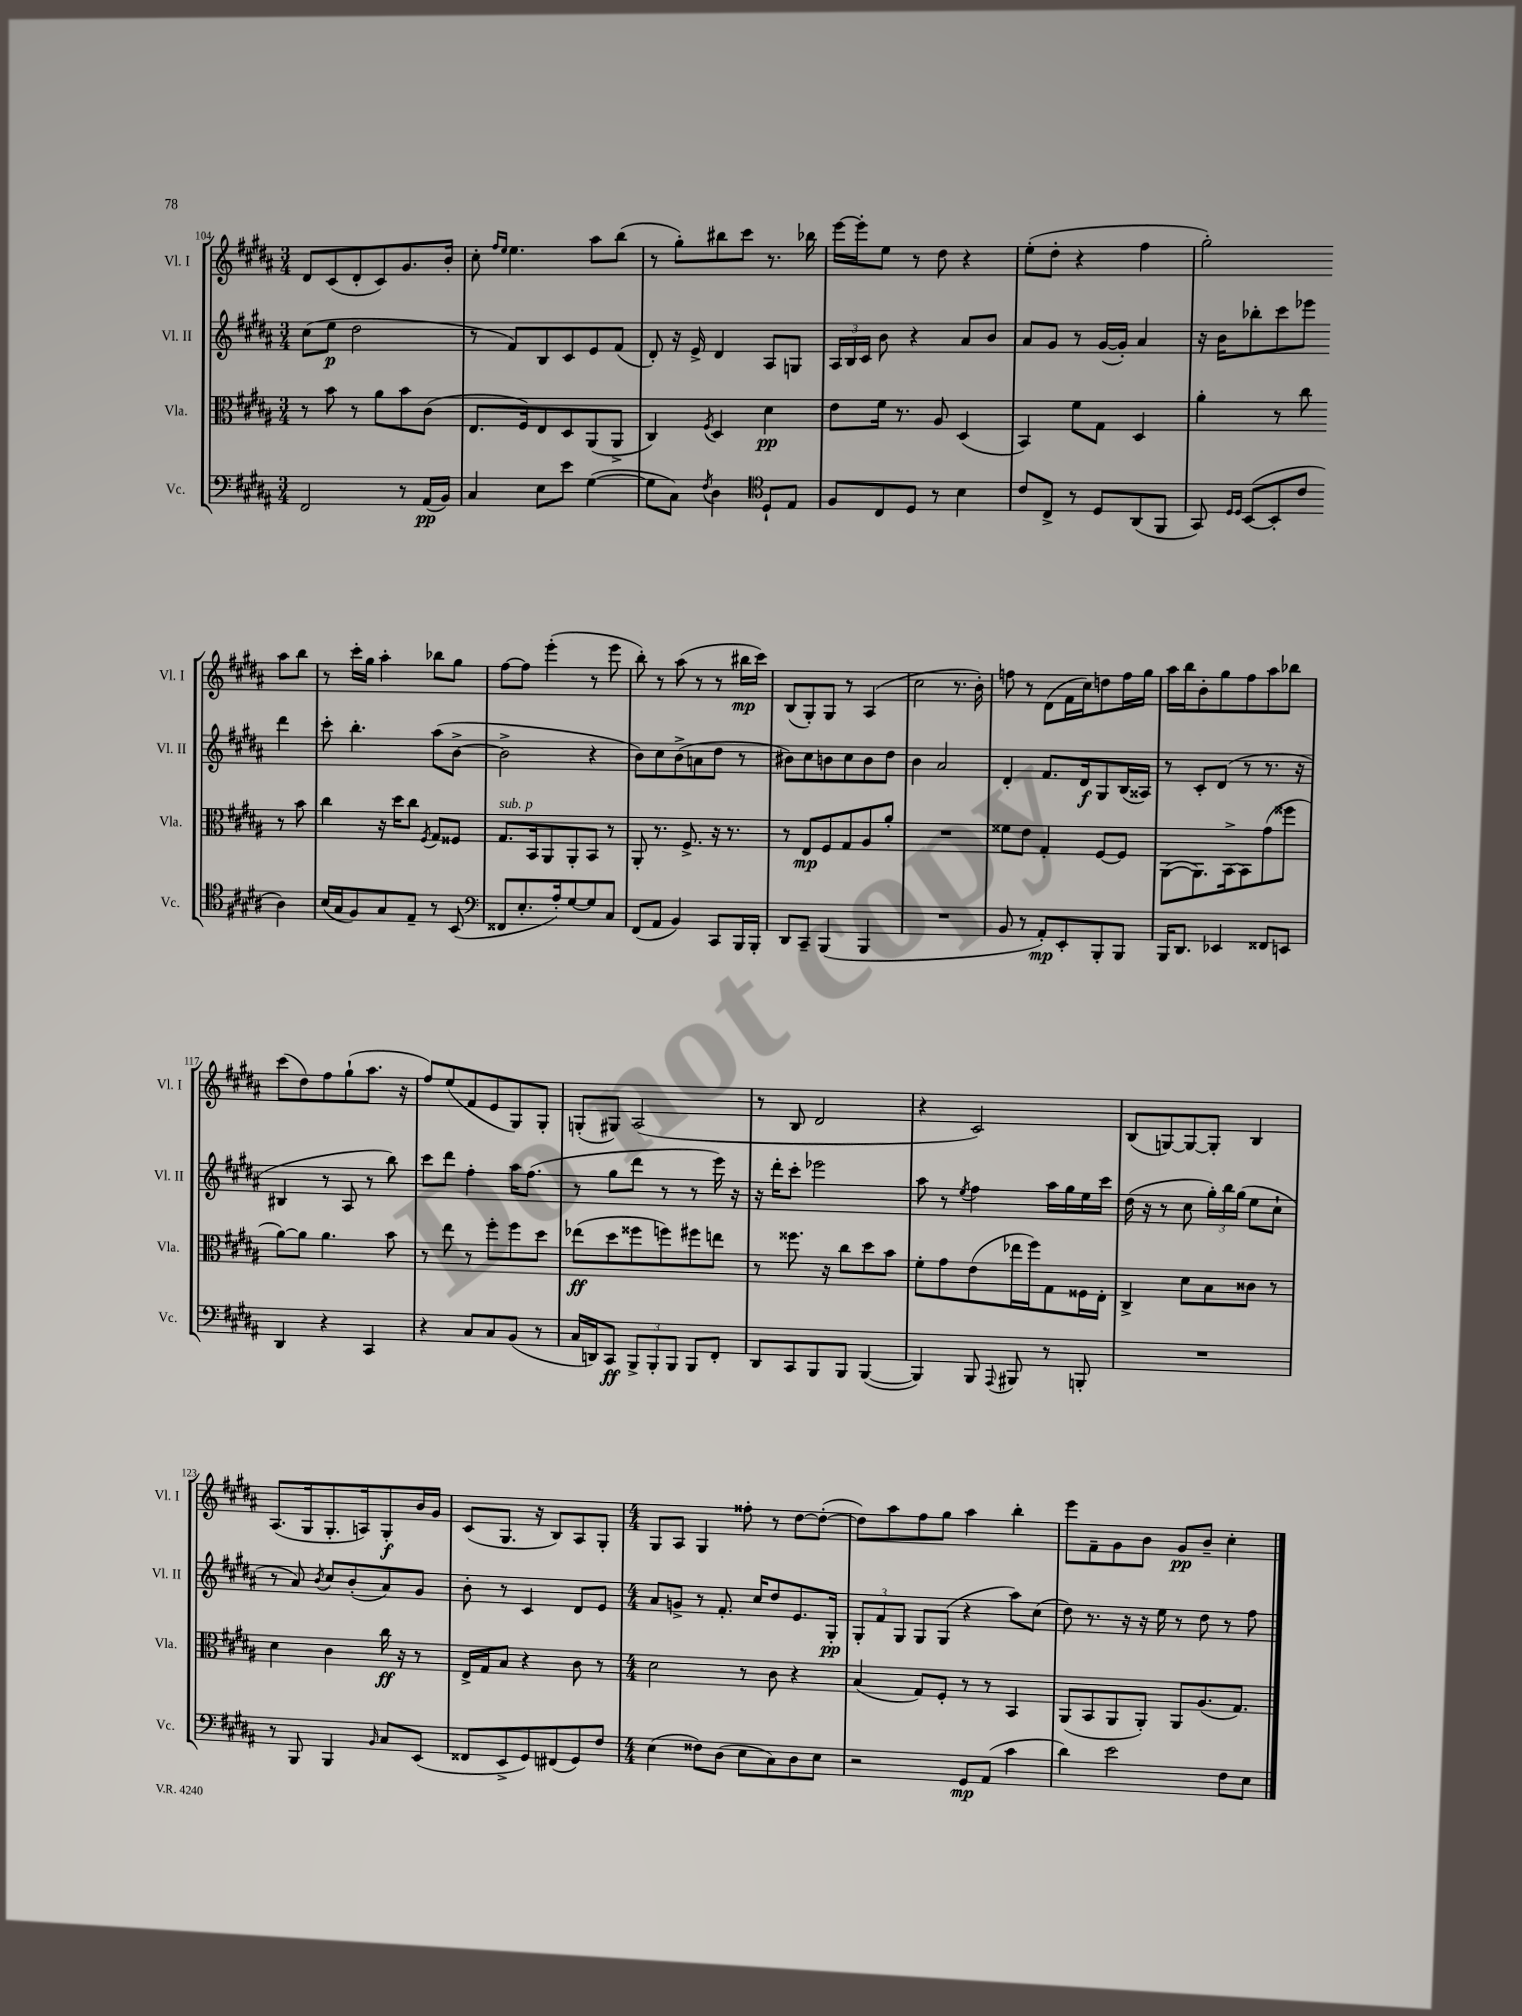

**kern	**kern	**kern	**kern
*staff4	*staff3	*staff2	*staff1
*clefF4	*clefC3	*clefG2	*clefG2
*k[f#c#g#d#a#]	*k[f#c#g#d#a#]	*k[f#c#g#d#a#]	*k[f#c#g#d#a#]
*M3/4	*M3/4	*M3/4	*M3/4
2FF#	8r	(8cc#	8d#
.	8b	8ee	(8c#
.	8r	2dd#	8d#'
.	8a#	.	8c#)
8r	8b	.	8.g#
(16AA#	(8c#	.	.
16BB)	.	.	16b'
=	=	=	=
4C#	8.E	8r	8cc#'
.	.	.	16qqff#
.	.	.	16qqee
.	.	8f#)	4.ee
.	16F#)	.	.
8E	8E	8B	.
8e	8D#	8c#	.
([4G#	(8AA#	8e	8aa#
.	8AA#^	(8f#	(8bb
=	=	=	=
8G#]	4C#)	8d#')	8r
8C#)	.	16r	8gg#')
.	.	16e^	.
8qF#	8qF#	.	.
4D#	4D#	4d#	8bb#
.	.	.	8ccc#
*clefC4	*	*	*
8D#`	4d#	8A#	8.r
8E	.	8G	.
.	.	.	16bb-
=	=	=	=
8F#	8e	24A#	[16eee
.	.	24B	.
.	.	.	16eee']
.	.	24c#	.
8C#	16f#	8b	8ee
.	8.r	.	.
8D#	.	4r	8r
8r	8A#	.	8dd#
4B	(4D#	8a#	4r
.	.	8b	.
=	=	=	=
8c#	4BB)	8a#	(8ee'
8C#^	.	8g#	8dd#'
8r	8f#	8r	4r
8D#	8G#	([16g#	.
.	.	16g#'])	.
(8AA#	4D#	4a#	4ff#
8FF#	.	.	.
=	=	=	=
8GG#)	4a#'	16r	2gg#')
.	.	16b	.
16qqD#	.	.	.
16qqD#	.	.	.
([8BB	.	8bb-'	.
8BB']	8r	8ccc#	.
8c#	8cc#	8eee-	.
4A#)	8r	4ddd#	8aa#
.	8b	.	8bb
=	=	=	=
(16B	4cc#	8ccc#'	8r
16G#	.	.	.
8F#)	.	4.bb'	16ccc#'
.	.	.	16gg#
8G#	16r	.	4aa#'
.	16dd#	.	.
8E~	8cc#	.	.
.	8qF#	.	.
8r	8G#	(8aa#	8bb-
(8BB	8F##	[8b^	8gg#
=	=	=	=
*clefF4	*	*	*
8FF##	8.G#	2b^]	[8ff#
8.E'	.	.	8ff#]
.	16BB	.	.
.	8AA#	.	(4eee'
16A#')	.	.	.
[8G#	8AA#'	.	.
8G#]	8BB	4r	8r
8C#	8r	.	8eee
=	=	=	=
(8FF#	8AA#'	8b)	8bb')
8AA#	8.r	8cc#	8r
4BB)	.	(8b^	(8aa#
.	8.F#^	.	.
.	.	8a	8r
8CC#	16r	8dd#	8r
.	8.r	.	.
16BBB	.	8r	16bb#
16BBB'	.	.	16ccc#)
=	=	=	=
8DD#	8r	8b#)	(8B
8CC#~	8E	8cc#	8G#')
(4BBB	8F#	8b	8G#
.	8G#	8cc#	8r
4BBB	8A#	8b	(4A#
.	8a#'	8dd#	.
=	=	=	=
2.r	2.r	4b	2cc#
.	.	2a#	.
.	.	.	8.r
.	.	.	16b')
=	=	=	=
8BB	8f##	4d#'	8ff
8r	8e	.	8r
8AA#')	4G#'	8.f#	(8d#
8EE'	.	.	16f#
.	.	16d#	16cc#)
8BBB'	[8F#	8G#	8dd
8BBB	8F#]	(16B	16ff
.	.	16A##)	16gg#
=	=	=	=
16BBB	([8AA#	8r	16aa#
8.DD#	.	.	16bb
.	8.AA#])	8c#'	8b'
4EE-	.	(8d#	8gg#
.	[16BB^	.	.
.	8BB]	8r	8ff#
8FF##	(8g#	8.r	8aa#
8EE	8ff##	.	8bb-
.	.	16r	.
=	=	=	=
4DD#	[8a#)	4B#	(8ccc#
.	8a#]	.	8dd#)
4r	4.a#	8r	8ff#
.	.	8A#	(8gg#`
4CC#	.	8r	8.aa#
.	8b	8bb)	.
.	.	.	16r
=	=	=	=
4r	8r	8ccc#	8ff#)
.	8ee	8ddd#	(8ee
8C#	8r	4ff#'	8f#
8C#	8ff#'	.	8e
(8BB	8ff#	16aa#	8G#)
.	.	(8.ff#	.
8r	8dd#	.	8G#'
=	=	=	=
16C#	(8ee-	8r	(8G'
16DD)	.	.	.
8CC#	8dd#	8gg#	8G#)
12BBB^	8ff##	8ddd#	(2A#
12BBB'	.	.	.
.	8ff)	8r	.
12BBB	.	.	.
8BBB	8ff#	8r	.
8FF#'	8ee	16eee)	.
.	.	16r	.
=	=	=	=
8DD#	8r	16r	8r
.	.	16ddd#'	.
8CC#	8.ff##	8ccc#'	8B
8BBB	.	2eee-	2d#
.	16r	.	.
8BBB	8cc#	.	.
([4BBB	8dd#	.	.
.	8b	.	.
=	=	=	=
4BBB])	8f#'	8aa#	4r
.	8g#	8r	.
.	.	8qee	.
8BBB	(8e	4ff#	2c#)
8qqAAA#	.	.	.
8BBB#	16ee-	.	.
.	16ff#)	.	.
8r	8G#	16aa#	.
.	.	16gg#	.
8BBB'	16F##	16ee	.
.	16E'	16ccc#	.
=	=	=	=
2.r	4C#^	(16dd#	(8B
.	.	16r	.
.	.	8r	[8G)
.	8d#	8cc#	8G_
.	8B	24gg#')	8G']
.	.	24bb	.
.	.	(24gg#	.
.	8c##	8ee	4B
.	8r	8cc#`	.
=	=	=	=
8r	4d#	8r	(8.A#
8BBB	.	8a#)	.
.	.	.	16G#
.	.	8qb	.
4BBB	4c#	8cc#	8.G#'
.	.	(8b'	.
.	.	.	16A)
16qqBB	.	.	.
8C#	16cc#	8a#)	8G#'
.	16r	.	.
(8EE	8r	8g#	16b
.	.	.	16g#
=	=	=	=
8FF##	16E^	8b'	(8c#
.	16G#	.	.
8EE^	8B	8r	8.G#
8GG#)	4r	4c#	.
.	.	.	16r
(8FF#	.	.	8B)
8GG#)	8c#	8d#	8A#
8F#	8r	8e	8G#'
=	=	=	=
*M4/4	*M4/4	*M4/4	*M4/4
(4E	2d#	8a#	8G#
.	.	8g^	8A#
8F##)	.	8r	4G#
(8D#	.	8.f#'	.
8E	8r	.	8ff##'
.	.	16cc#	.
8C#)	8c#	8dd#	8r
8D#	4r	8.e	[8dd#
8E	.	.	(8dd#'_
.	.	16G#'	.
=	=	=	=
2r	(4B	12G#'	8dd#])
.	.	12f#	.
.	.	.	8aa#
.	.	12G#	.
.	8G#)	8G#	8ff#
.	8F#'	(8G#	8gg#
8GG#	8r	4r	4aa#
(8AA#	8r	.	.
4c#	4BB	8aa#)	4bb'
.	.	(8cc#	.
=	=	=	=
4d#)	(8AA#	8dd#)	8eee
.	8BB	8.r	8f#~
2e	8AA#	.	8g#
.	.	16r	.
.	8AA#')	16r	8b
.	.	16ee	.
.	8AA#	8r	8g#
.	(8.A#	8dd#	8b~
8F#	.	8r	4cc#'
.	8.G#)	.	.
8E	.	8ff#	.
==	==	==	==
*-	*-	*-	*-
